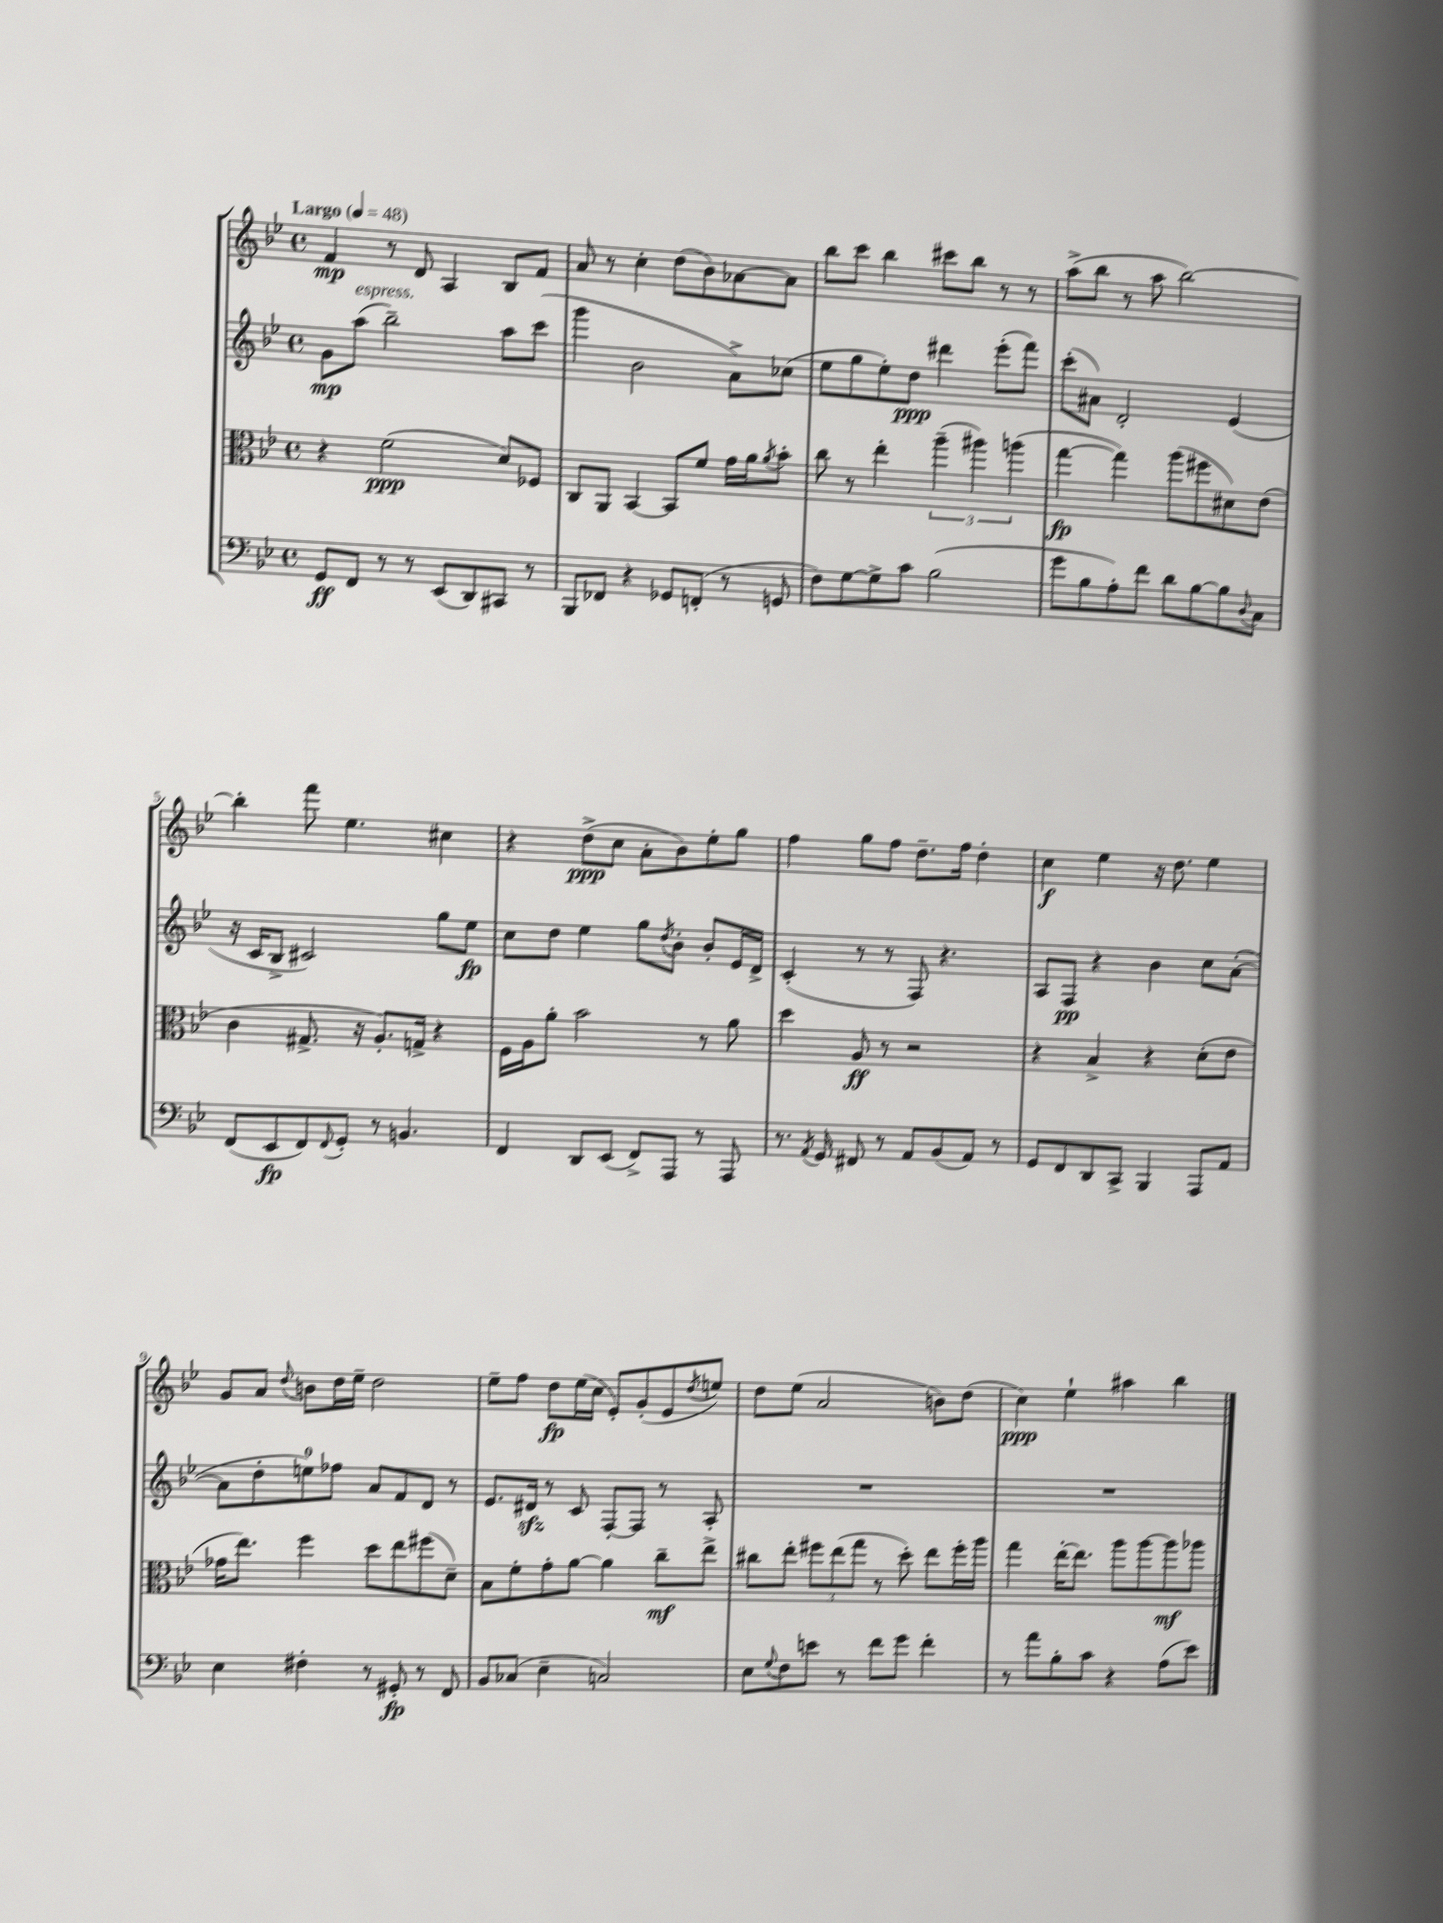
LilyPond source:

<<
\new StaffGroup <<
\new Staff = "s0" {
    \clef treble \key bes \major \defaultTimeSignature \time 4/4 \tempo "Largo" 4 = 48
    f'4\mp r8 d'8 a4 bes8 f'8 |
    a'8 r8 c''4-. d''8( bes'8) aes'8~ aes'8 |
    bes''8 c'''8 bes''4 cis'''8 bes''8 r8 r8 |
    a''8->( bes''8 r8 a''8 bes''2~) |
    bes''4-. f'''8 ees''4. cis''4 |
    r4 d''8->\ppp( c''8 a'8-. bes'8) ees''8-. g''8 |
    f''4 g''8 f''8 d''8.-- f''16 d''4-. |
    c''4\f ees''4 r16 d''8. ees''4 |
    g'8 a'8 \appoggiatura { d''8 } b'8 d''16 ees''16-- d''2 |
    ees''8-- f''8 d''8\fp ees''16( c''16 ees'8-.) g'8-.( ees'8 \acciaccatura { d''8 } e''8) |
    d''8 ees''8( a'2 b'8) d''8( |
    c''4\ppp) ees''4-! ais''4 bes''4 \bar "|." |
}
\new Staff = "s1" {
    \clef treble \key bes \major \defaultTimeSignature \time 4/4
    g'8\mp a''8^\markup { \italic "espress." }( bes''2--) a''8 c'''8( |
    g'''4 bes'2 a'8->) ces''8( |
    ees''8 g''8 ees''8-.) d''8\ppp dis'''4 ees'''8-.( f'''8) |
    c'''8-.( ais'8) d'2-. ees'4( |
    r16 c'16 bes8-> cis'2) g''8 ees''8\fp |
    c''8 d''8 ees''4 g''8 \acciaccatura { d''8 } bes'8-. bes'8-. ees'16 d'16-> |
    c'4-.( r8 r8 f8) r4. |
    a8 f8\pp r4 bes'4 c''8 a'8~-.( |
    a'8 d''8-. e''8-0) fes''8 a'8 f'8 d'8 r8 |
    ees'8. dis'16\sfz r8 c'8 f8~-. f8 r8 a8-. |
    R1 |
    R1 \bar "|." |
}
\new Staff = "s2" {
    \clef alto \key bes \major \defaultTimeSignature \time 4/4
    r4 f'2\ppp( d'8) fes8 |
    c8 a,8 bes,4~ bes,8 f'8 g'16 a'16 \acciaccatura { a'8 } bes'8-. |
    c''8 r8 ees''4-. \tuplet 3/2 { a''4--( ais''4) a''4( } |
    g''4~\fp g''4) a''8( fis''8 dis'8) ees'8( |
    c'4 gis8.-> r16 a8.-.) g16-> r4 |
    f16 a16 a'8-. bes'2 r8 a'8 |
    d''4 a8\ff r8 r2 |
    r4 bes4-> r4 d'8-.( ees'8 |
    ges'16 ees''8.) f''4 d''8 ees''8 fis''8( d'8--) |
    bes8 f'8-. g'8-. a'8~ a'4 c''8--\mf ees''8-> |
    cis''8 ees''8-. \tuplet 3/2 { fis''8 ees''8( g''8 } r8 d''8-.) ees''8 fis''16-. a''16 |
    g''4 ees''16~-. ees''8. a''8 a''8~ a''8\mf aes''8 \bar "|." |
}
\new Staff = "s3" {
    \clef bass \key bes \major \defaultTimeSignature \time 4/4
    g,8\ff f,8 r8 r8 ees,8( d,8) cis,8 r8 |
    bes,,8 fes,8 r4 ges,8 f,8-.( r8 g,8 |
    f8) g8~ g8-> c'8 bes2( |
    g'8 bes8 a8-.) f'8 d'8 bes8~ bes8 \appoggiatura { d8 } c8 |
    f,8( ees,8\fp f,8) \appoggiatura { f,8 } g,8-. r8 b,4. |
    f,4 d,8 ees,8( f,8->) a,,8 r8 a,,8 |
    r8. \acciaccatura { a,8 } g,16 fis,8 r8 a,8 bes,8( a,8) r8 |
    g,8 f,8 d,8 c,8-> bes,,4 a,,8 a,8 |
    ees4 fis4-. r8 gis,8-.\fp r8 f,8 |
    bes,8 ces8( ees4-- c2) |
    ees8 \appoggiatura { g8 } f8 e'8 r8 f'8 g'8 f'4-. |
    r8 a'8 bes8-. c'8 r4 a8( ees'8) \bar "|." |
}
>>
>>
